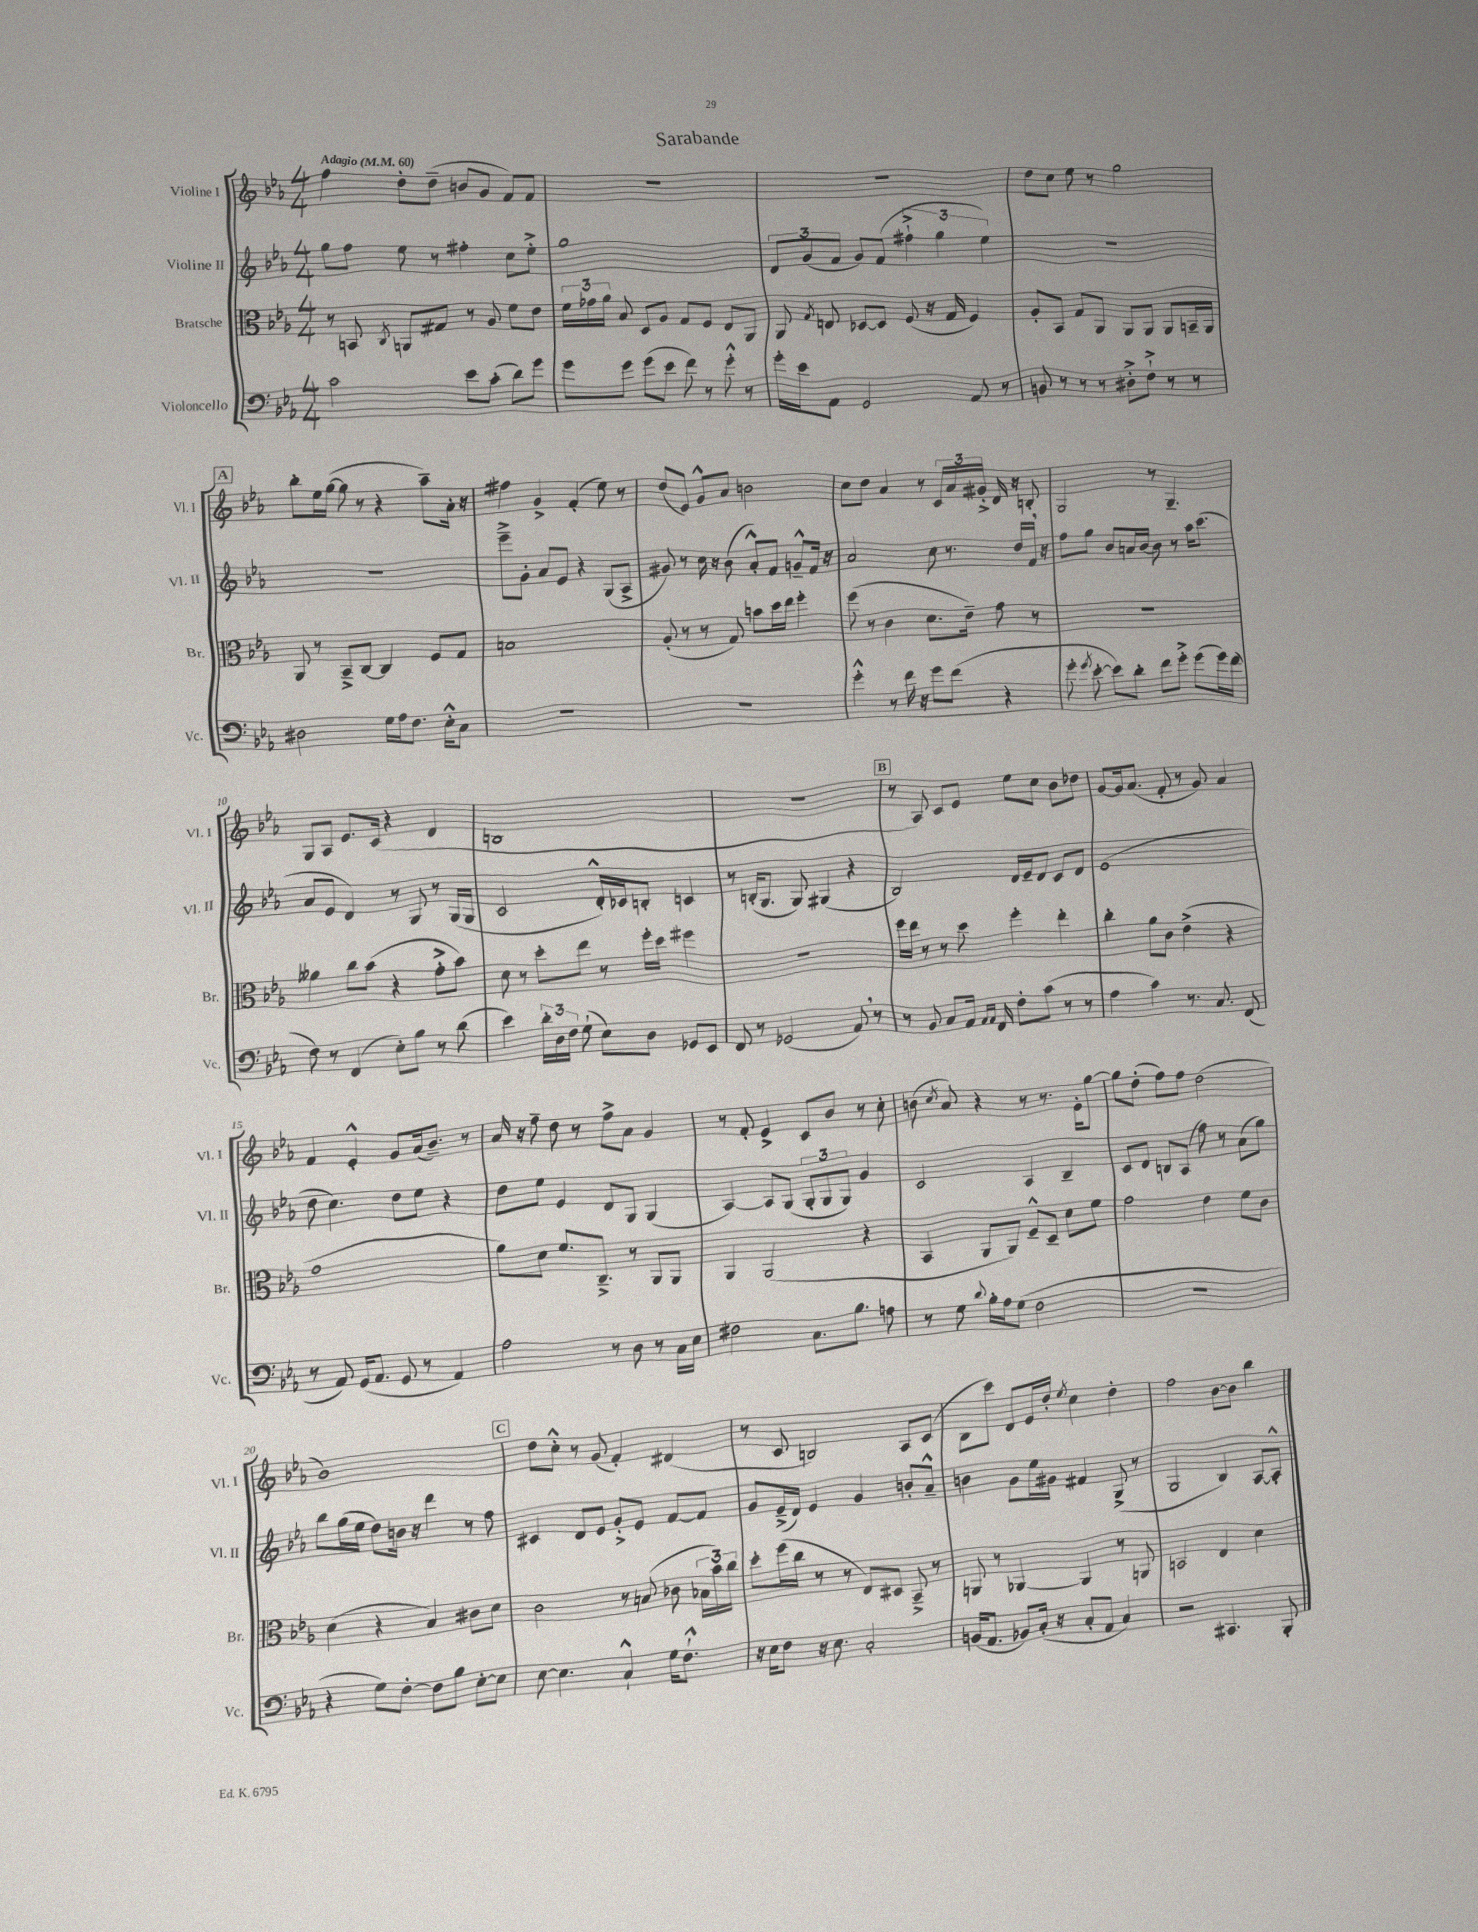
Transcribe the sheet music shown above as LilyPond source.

\header { title = "Sarabande" }
<<
\new StaffGroup <<
\new Staff = "s0" \with { instrumentName = "Violine I" shortInstrumentName = "Vl. I" } {
    \clef treble \key ees \major \numericTimeSignature \time 4/4 \tempo "Adagio" 4 = 60
    \autoBeamOff f''4 d''8[-. d''8]--( b'8[ g'8] f'8[) f'8] |
    R1 |
    R1 |
    d''8[ c''8] ees''8 r8 g''2 |
    \mark \markup { \box "A" } bes''8[-. ees''16 g''16]~( g''8 r8 r4 aes''8[--) aes'16]-. r16 |
    fis''4 g'4-> f'4-.( ees''8) r8 |
    d''8[( ees'8]) g'8[-^ aes'8] b'2 |
    c''8[ d''8] aes'4 r8 \tuplet 3/2 { c'16[ aes'16 gis'16]-.-> } d'16 r16 b8-. |
    g2 r8 g4.-- |
    g8[ aes8] ees'8.[ c'16]( r4 d'4 |
    b1 |
    R1 |
    \mark \markup { \box "B" } r8 aes8) c'8[ ees'8] ees''8[ c''8] bes'8[ des''8] |
    g'8[~ g'16 aes'8.]( f'8-. r8 g'8) aes'4 |
    f'4 ees'4-.-^ g'8[ aes'16( bes'8.]--) r8 |
    aes'16 r16 f''8-- d''8 r8 f''8[-> aes'8] g'4 |
    r8 f'8-. ees'4-> c'8[ bes'8] r8 c''8-. |
    b'8( \acciaccatura { c''8 } aes'8) r4 r8 r8. ees'16[-. g''8]~ |
    g''8[ d''8]-.( f''8[) f''8] d''2( |
    bes'1) |
    \mark \markup { \box "C" } d''8[ c''8]-.-^ r8 g'8( f'4-.) dis'4( |
    r8 c'8 b2) aes8[ c'8]( |
    bes8[ c'''8]) d'8[ ees'16 d''16]-. \acciaccatura { ees''8 } c''4 d''4-. |
    f''2 bes'8[~ bes'8] bes''4 \bar "|." |
}
\new Staff = "s1" \with { instrumentName = "Violine II" shortInstrumentName = "Vl. II" } {
    \clef treble \key ees \major \numericTimeSignature \time 4/4
    \autoBeamOff g''8[ f''8] ees''8 r8 fis''4-. c''8[ ees''8]-.-> |
    g''1 |
    \tuplet 3/2 { d'8[ g'8( f'8] } g'8[) f'8]( \tuplet 3/2 { fis''4-!-> g''4 ees''4) } |
    R1 |
    \mark \markup { \box "A" } R1 |
    ees'''8[---> g'8]-. aes'8[ ees'8] r4 g8[( aes8]-> |
    gis'8) r8 c''16 r16 bes'8( aes'8[-.-^) f'8] g'8[---^ f'16] r16 |
    aes'2 c''8 r8. d''16[ f'16] \breathe r16 |
    f''8[ g''8] bes'8[ a'16 bes'16]~ bes'8 r8 aes''16[ c'''8.]( |
    aes'8[ ees'8] d'4) r8 g8 r8 g16[( g16] |
    c'2 d'16[-.-^) ces'16 b8]-. c'4 |
    r8 b16[-.( g8.] g8) gis4( r4 |
    \mark \markup { \box "B" } bes2) d'16[ ees'16-- d'8] c'8[ d'8] |
    ees'1( |
    d''8 c''4.) d''8[ ees''8] r4 |
    d''8[ ees''8] ees'4 d'8[ g8] g4( |
    aes4~) aes8[ g8]( \tuplet 3/2 { g8[-. g8 g8]) } g'4 |
    c'2 aes4 bes4-- |
    c'8[ d'8] b8[ aes8]( f''8) r8 aes'8[( g''8]) |
    bes''8[ g''16( ees''16] d''8[) b'16] r16 d'''4 r8 f''8 |
    \mark \markup { \box "C" } cis'4 d'8[ ees'8] g'8[-.-> ees'8] f'8[~ f'8] |
    g'8[ ees'16--->( d'16]) ees'4 g'4 b'8[-. aes'8]---^ |
    b'4 g'8[ ees''16 gis'16] fis'4 g8->( r8 |
    g2 bes4) aes8[~ aes8]-.-^ \bar "|." |
}
\new Staff = "s2" \with { instrumentName = "Bratsche" shortInstrumentName = "Br." } {
    \clef alto \key ees \major \numericTimeSignature \time 4/4
    \autoBeamOff r8 b,8 \acciaccatura { c8 } a,8[ gis8] r8 aes8 f'8[ ees'8] |
    \tuplet 3/2 { f'16[ ges'16 aes'16] } bes8 d8[ aes8] g8[ f8] ees8[ aes,8] |
    aes,8 \acciaccatura { g8 } e8 des8[~ des8] f8( r16 g16 f4) |
    aes8[-. bes,8] g8[ aes,8] aes,8[ aes,8] aes,8[ b,16-- aes,16] |
    \mark \markup { \box "A" } aes,8 r8 bes,8[---> c8]~ c4 f8[ g8] |
    b1 |
    aes8-.( r8 r8 g8) b'8[ d''16 ees''16] f''4-. |
    f''8( r8 c'4 d'8.[ ees'16]--) g'8 r8 |
    r1 |
    aeses'4 c''8[ bes'8]( r4 g'8[-.-> bes'8]) |
    d'8 r8 d''8[-. ees''8] r8 f''16[-. d''16] fis''4 |
    r1 |
    \mark \markup { \box "B" } f''16[ ees''16] r8 r8 d''8 f''4-. ees''4-. |
    c''4-. aes'8[ c'8] ees'4->( r4 |
    g'1 |
    aes'8[) d'8] f'8.[ c8.]---> r8 aes,8[ aes,8] |
    aes,4 aes,2( r4 |
    bes,4 aes,8[ aes,8]) f8[---^ d8]-- d'8[ f'8] |
    g'2 ees'4 f'8[ c'8] |
    d'4( r4 bes4) cis'8[ d'8] |
    \mark \markup { \box "C" } c'2 r8 b8( ces'8 \tuplet 3/2 { bes16[ bes'16) c''16] } |
    d''8[-. f''16( c''16] r8 r8 ees8[) dis8] bes,8---> r8 |
    a,8 r8 aes,4~ aes,4 r8 a,8 |
    b,2 ees4 d'4 \bar "|." |
}
\new Staff = "s3" \with { instrumentName = "Violoncello" shortInstrumentName = "Vc." } {
    \clef bass \key ees \major \numericTimeSignature \time 4/4
    \autoBeamOff c'2 ees'8[ c'8]-.( d'8[) g'8] |
    g'8[ g'8] g'8[( ees'8] f'8) r8 g'8-.-^ r8 |
    g'16[-. ees'16 aes,8] g,2 aes,8 r8 |
    b,8 r8 r8 r8 dis8[-.-> f8]-!-> r8 r8 |
    \mark \markup { \box "A" } dis2 g16[ aes16 f8.] ees16[-.-^ c8] |
    R1 |
    R1 |
    g'4-.-^ r8 f'16 r16 g'8[ f'8]( r4 |
    g'8-. \acciaccatura { g'8 } ees'8~-. ees'8[) d'8]-. f'8[ g'8]-.-> g'8[( g'16) f'16]( |
    f8) r8 f,4( ees8[-.) bes8] r8 d'8( |
    ees'4) \tuplet 3/2 { d'16[-. d16 f16] } g8-!( ees8[) d8] ges,8[ ees,8] |
    f,8 r8 ges,2( aes,8) \breathe r8 |
    \mark \markup { \box "B" } r8 bes,8 c8[ aes,16] \grace { aes,16[ aes,16] } f,16 f8[-. c'8]( r8 r8 |
    aes4 c'4) r8. c8. f,8( |
    r8 aes,8) g,16[( aes,8.] g,8 r8 aes,4) |
    aes2 r8 d8 r8 c16[ ees16] |
    fis2 c8.[ bes8.] a8 |
    r8 g8 \appoggiatura { d'8 } bes16[-. aes16 g8]( f2 |
    R1 |
    r4 g8[) f8]~-. f8[ bes8] ees8[~-. ees8] |
    \mark \markup { \box "C" } ees8~ ees4. c4-!-^ g16[ f8.]-!-^ |
    r16 ees16[ f8] r16 ees8. c2-. |
    b,16[( aes,8.] bes,8[) c16]-.( r16 c8[-. aes,8] c4) |
    r2 cis,4. bes,,8-. \bar "|." |
}
>>
>>
